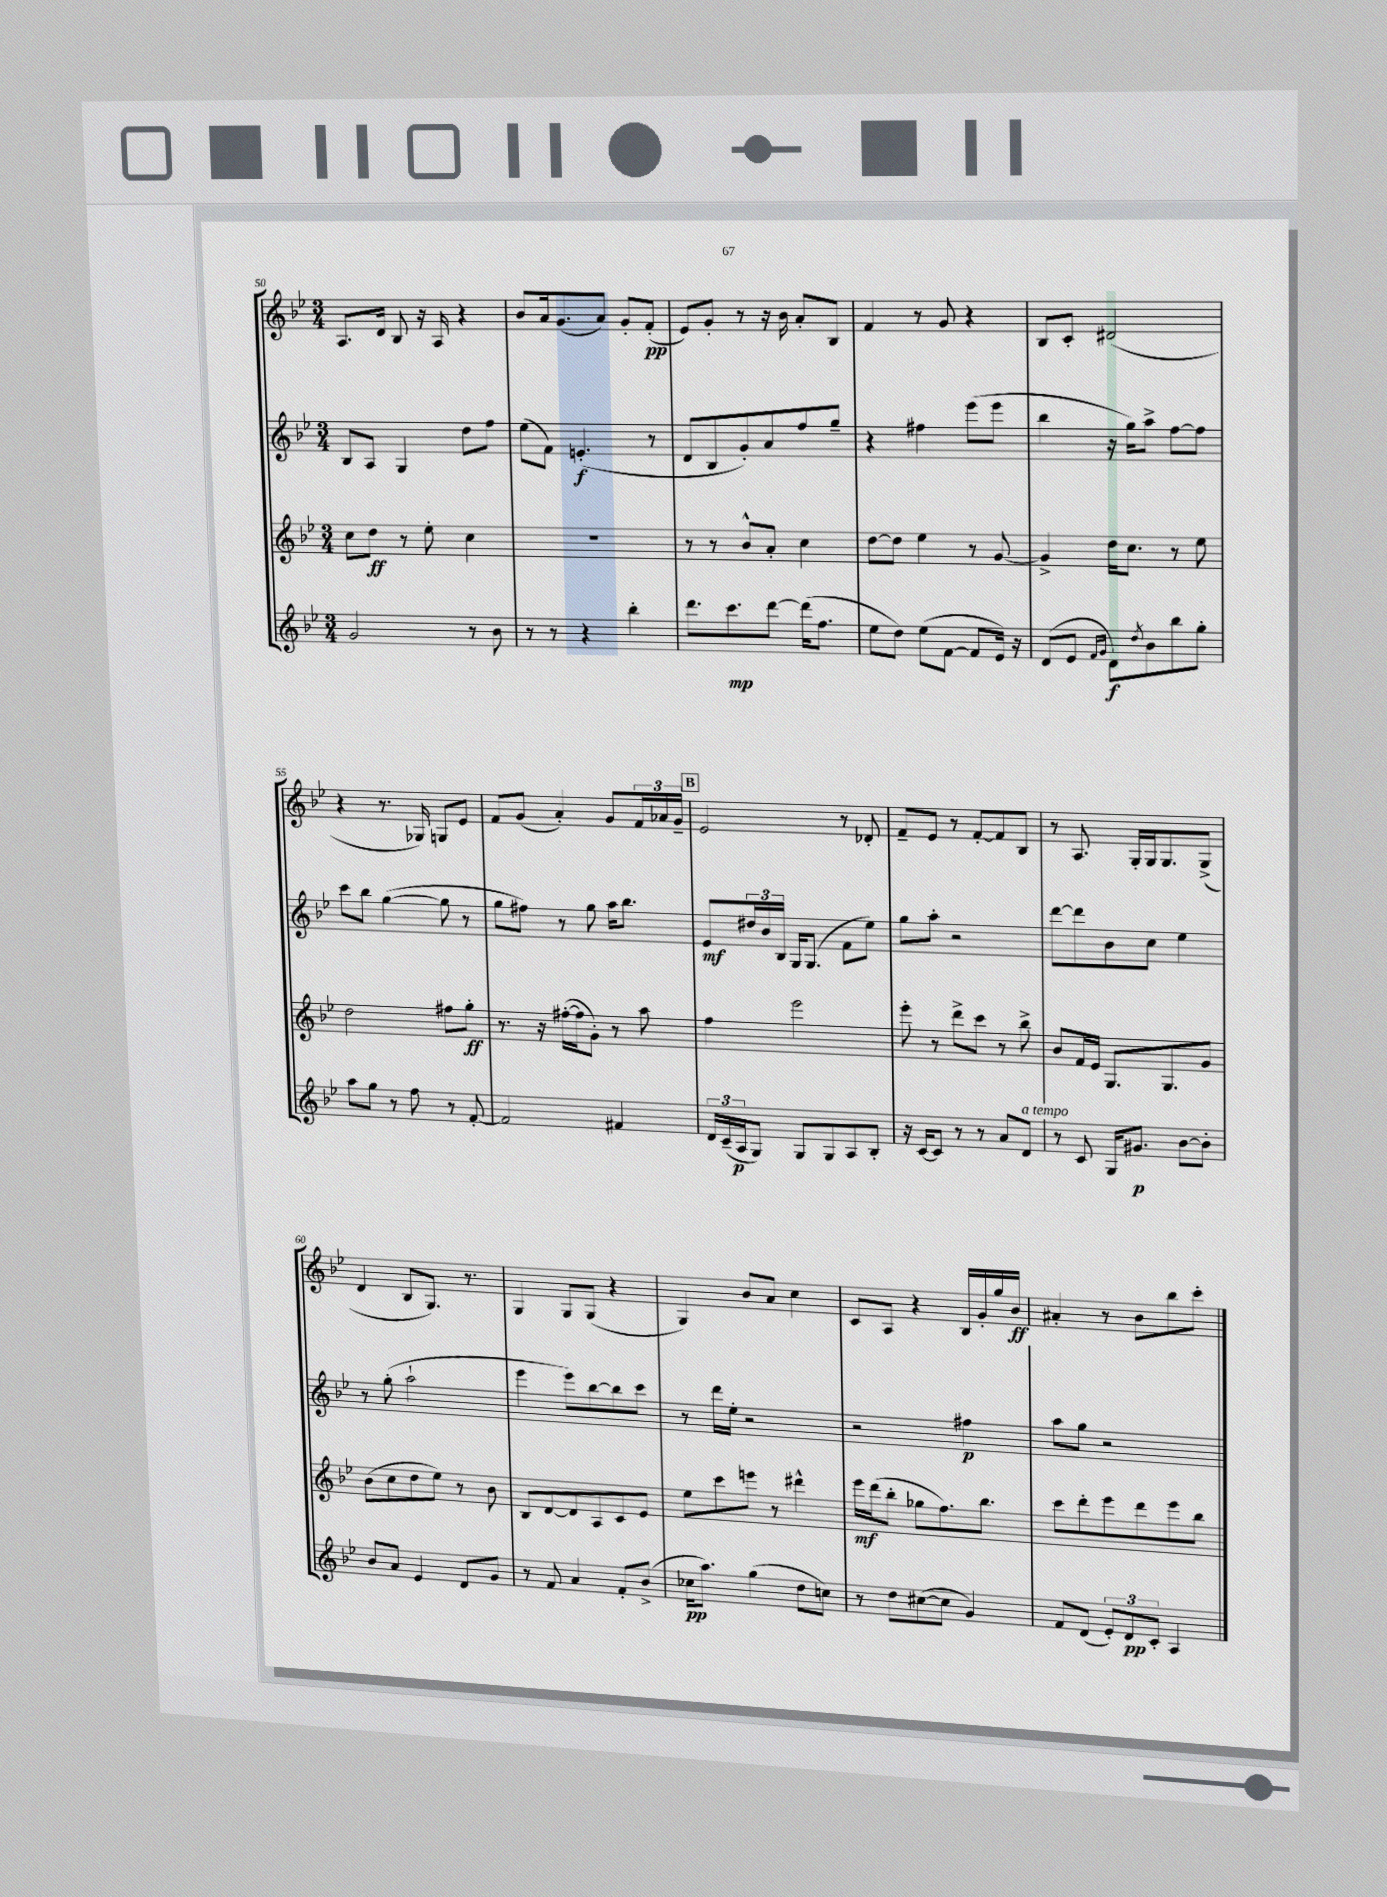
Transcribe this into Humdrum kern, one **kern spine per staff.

**kern	**kern	**kern	**kern
*staff4	*staff3	*staff2	*staff1
*clefG2	*clefG2	*clefG2	*clefG2
*k[b-e-]	*k[b-e-]	*k[b-e-]	*k[b-e-]
*M3/4	*M3/4	*M3/4	*M3/4
2g	8cc	8B-	8.A
.	8dd	8A	.
.	.	.	16d
.	8r	4G	8B-
.	8ee-'	.	16r
.	.	.	16A
8r	4cc	8dd	4r
8b-	.	8ff	.
=	=	=	=
8r	2.r	(8ee-	8b-
8r	.	8f)	16a
.	.	.	(8.g
4r	.	(4.e'	.
.	.	.	8a)
4bb-'	.	.	8g'
.	.	8r	(8f'
=	=	=	=
8.ddd	8r	8d	8e-)
.	8r	8B-	8g'
8.ccc	.	.	.
.	8b-^^	8g')	8r
[8ddd	8a'	8a	16r
.	.	.	16b-
(16ddd]	4cc	8ff	8a'
8.ff	.	.	.
.	.	8gg~	8B-
=	=	=	=
8ee-	[8dd	4r	4f
8dd)	8dd]	.	.
(8ee-	4ee-	4ff#	8r
[8f	.	.	8g
8f]	8r	(8eee-	4r
16e-)	[8g	8eee-	.
16r	.	.	.
=	=	=	=
(8d	4g^]	4bb-	8B-
8e-	.	.	8c'
16qqf	.	.	.
16qqg	.	.	.
8d)	16dd	16r	(2d#
.	8.cc	16gg)	.
8qdd	.	.	.
8b-	.	8aa^	.
8bb-	8r	[8ff	.
8gg'	8ee-	8ff]	.
=	=	=	=
8aa	2dd	8ccc	4r
8gg	.	8bb-	.
8r	.	([4gg	8.r
8ff	.	.	.
.	.	.	16G-)
8r	8ff#	8gg]	8G
[8f'	8gg'	8r	8e-
=	=	=	=
2f]	8.r	8gg	8f
.	.	8ff#)	(8g
.	16r	.	.
.	([16ff#'	8r	4a')
.	16ff#]	.	.
.	8g')	8gg	.
4f#	8r	16aa	8g
.	.	8.bb-	.
.	8aa	.	24f
.	.	.	24a-
.	.	.	24g~
=	=	=	=
24d	4ff	8e-	2e-
(24c~	.	.	.
24A	.	.	.
8G)	.	24dd#	.
.	.	24b-	.
.	.	24B-	.
8G	2eee-	16G	.
.	.	(8.G	.
8G	.	.	.
8A	.	8f	8r
8B-'	.	8ee-)	8d-'
=	=	=	=
16r	8eee-'	8gg	8f~
[16c	.	.	.
8c]	8r	8aa'	8e-
8r	8ddd^	2r	8r
8r	8ccc	.	[8f'
8a	8r	.	8f]
8d	8bb-^	.	8B-
=	=	=	=
8r	8b-	[8ddd	8r
8c	16f	8ddd]	8.A
.	16e-	.	.
16G	8.G	8b-	.
8.g#	.	.	16G'
.	.	8cc	16G
.	8.G	.	8.G
[8b-	.	4ee-	.
8b-']	8g	.	(8G^
=	=	=	=
8b-	(8b-	8r	4d
8a	8cc	(8gg'	.
4e-	8dd	2aa`	8B-
.	8ee-)	.	8.G)
8d	8r	.	.
.	.	.	8.r
8g	8b-	.	.
=	=	=	=
8r	8B-	4eee-	4G
8f	[8d	.	.
4a	8d]	8eee-)	8G
.	8A	[8bb-	(8G
8f'	8c	8bb-]	4r
(8b-^	8e-	8ccc	.
=	=	=	=
16cc-	8ee-	8r	4G)
8.aa)	.	.	.
.	8ccc	16ddd	.
.	.	16ee-'	.
(4gg	8eee	2r	8b-
.	8r	.	8a
8dd	4ddd#^^	.	4cc
8cc)	.	.	.
=	=	=	=
8r	16eee-	2r	8c
.	(16ddd	.	.
8dd	8bb-'	.	8A
([8cc#	8gg-	.	4r
8cc#]	8.ff)	.	.
4g)	.	4ff#	16B-
.	8.bb-	.	16g'
.	.	.	16gg
.	.	.	16b-
=	=	=	=
8f	8ccc	8aa	4a#'
(8d	8ddd'	8gg	.
12e-')	8eee-	2r	8r
12d	.	.	.
.	8ddd	.	8b-
12c'	.	.	.
4A	8eee-	.	8bb-
.	8bb-	.	8ccc'
==	==	==	==
*-	*-	*-	*-
